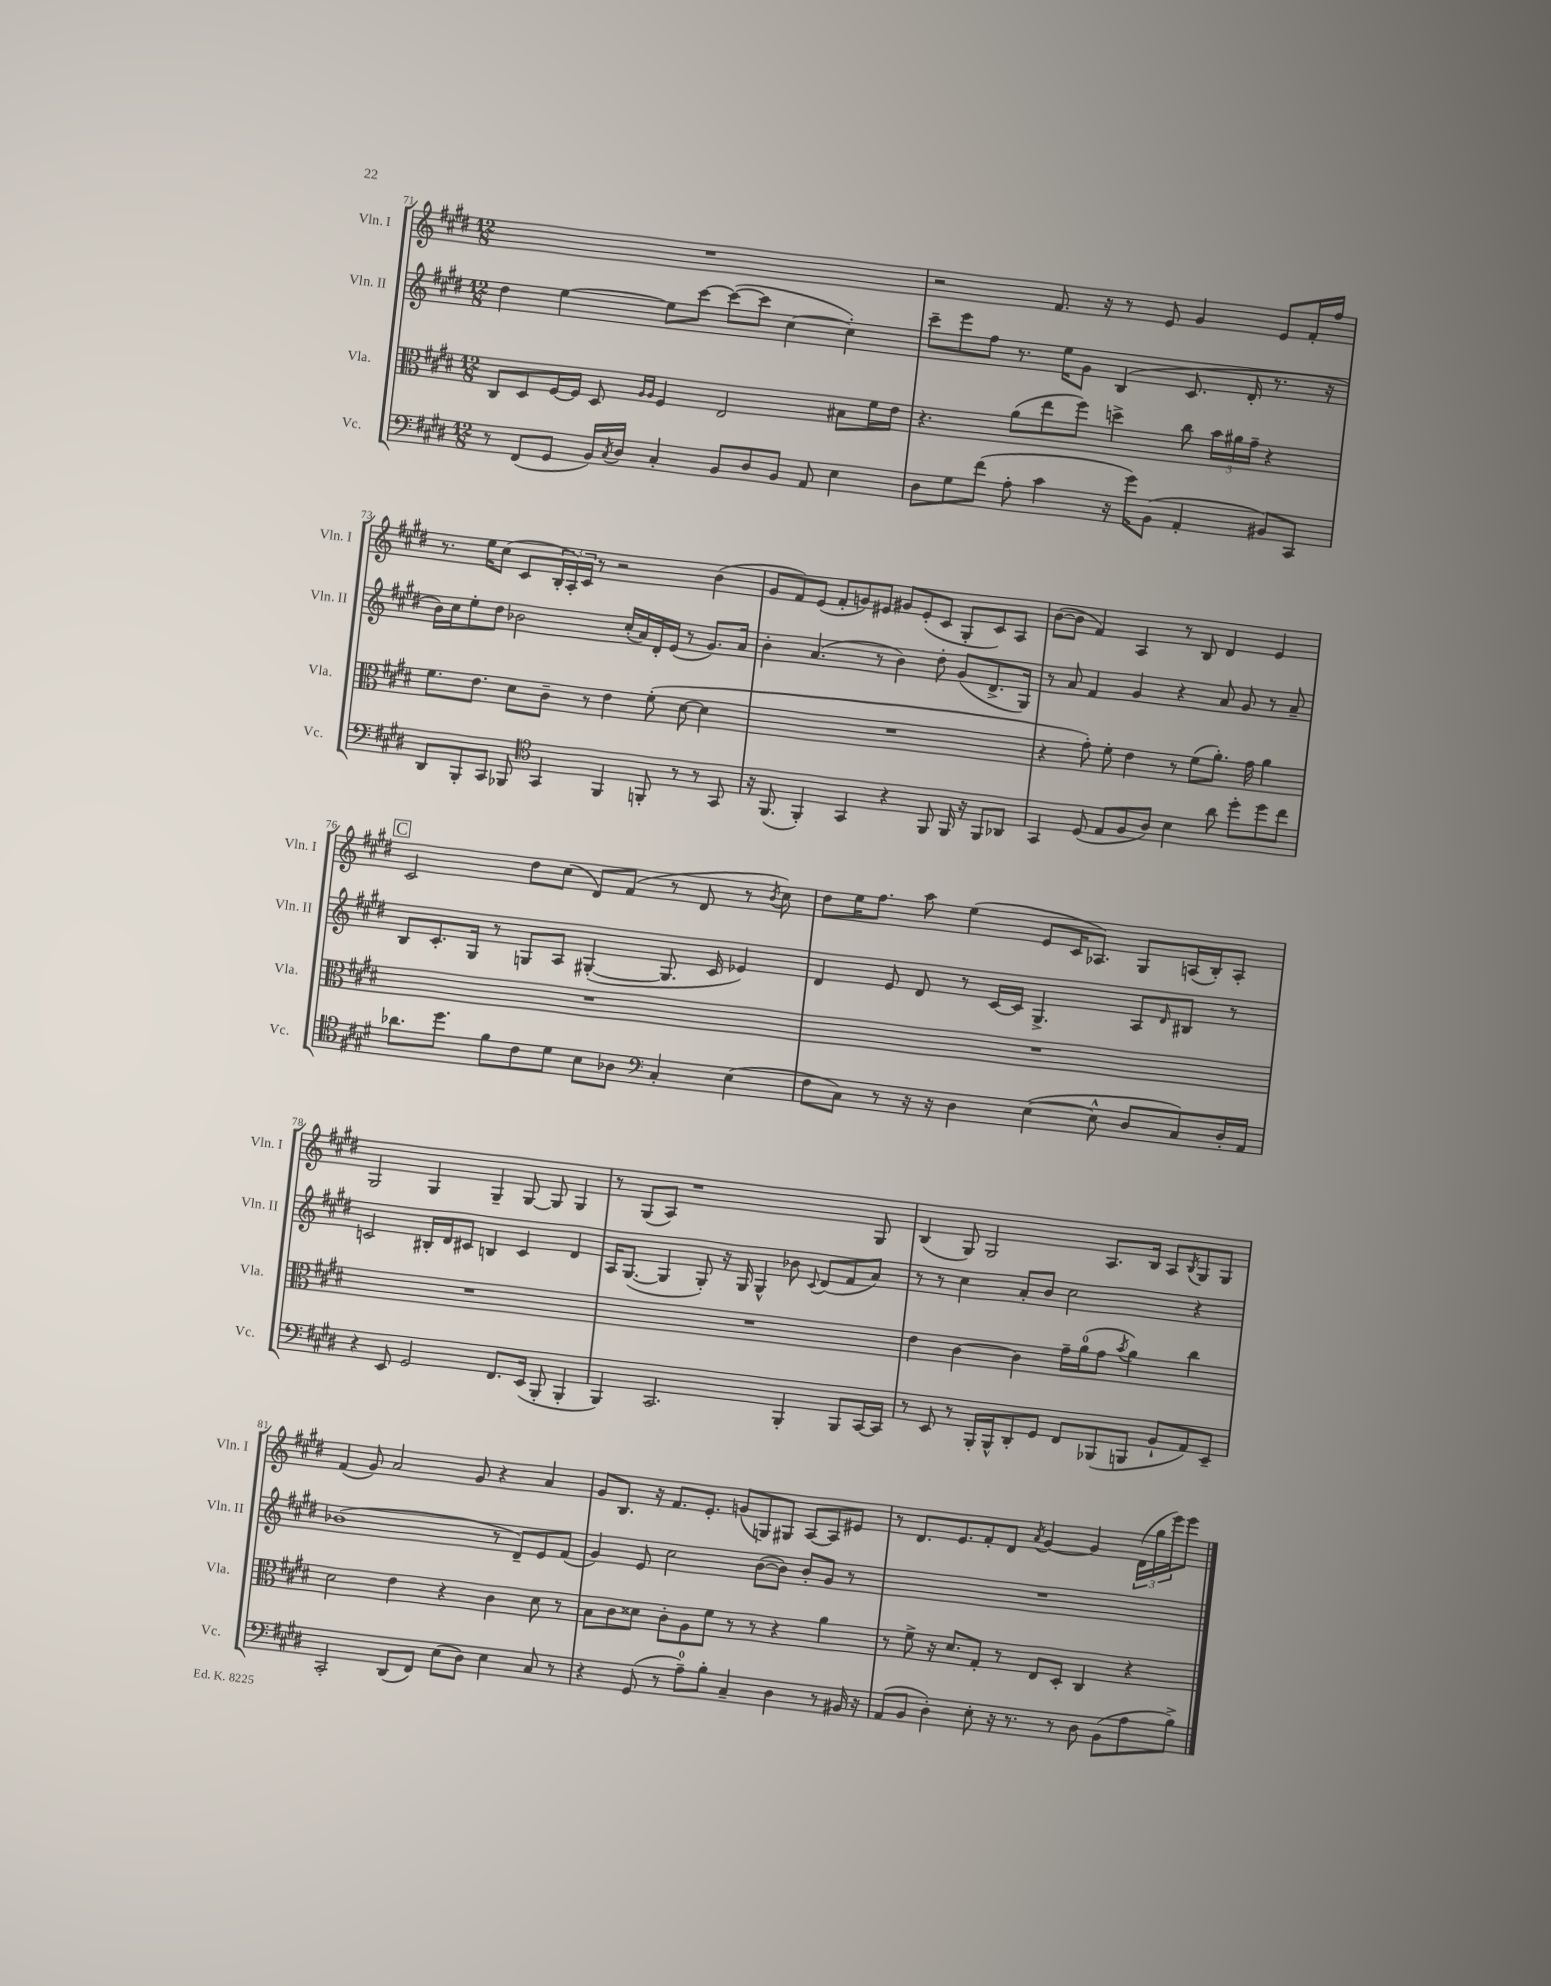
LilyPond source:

<<
\new StaffGroup <<
\new Staff = "s0" \with { instrumentName = "Vln. I" shortInstrumentName = "Vln. I" } {
    \clef treble \key e \major \numericTimeSignature \time 12/8
    R1. |
    r2 fis'8. r16 r8 e'8 gis'4 e'8 fis'16-. fis''16 |
    r8. e''16 cis''8( cis'8 \tuplet 3/2 { b16-. a16-.) cis'16 } r8 r2 b'4( |
    gis'8 fis'8) e'8( fis'8-. g'8) eis'8 gis'8 eis'8-.( cis'8 gis8-. cis'8) a8 |
    b'8~( b'8 fis'4) a4 r8 b8 dis'4 e'4 |
    \mark \markup { \box "C" } cis'2 dis''8 cis''8( dis'8) fis'8( r8 dis'8 r8 \acciaccatura { b'8 } cis''8) |
    dis''8 e''16 fis''8. a''8 e''4( e'8 cis'16 aes8.) gis8 a16( b16-.) a8-. |
    gis2 gis4 gis4-- gis8~ gis8 gis4 |
    r8 gis8( a8) r1 gis8 |
    b4( gis8) gis2 a8. b16 a8 \acciaccatura { b8 } gis8 gis8 |
    fis'4( gis'8) a'2 gis'8 r4 a'4 |
    gis'8 b8. r16 fis'8. e'8.-. g'8( g8) gis8 a8~ a8 eis'8 |
    r8 dis'8. e'8. fis'8-. dis'8 \acciaccatura { a'8 } gis'4~ gis'4 \tuplet 3/2 { dis'16( gis''16 e'''16) } e'''8 \bar "|." |
}
\new Staff = "s1" \with { instrumentName = "Vln. II" shortInstrumentName = "Vln. II" } {
    \clef treble \key e \major \numericTimeSignature \time 12/8
    dis''4 e''4~ e''8 cis'''8~ cis'''8~( cis'''8 cis''4~ cis''4-.) |
    cis'''8-- e'''8 fis''8 r8. e''16 gis'8 b4( cis'8. dis'16-. r8. r16 |
    b'16) cis''16 e''8-. dis''8 bes'2 cis''16-.( a'16) dis'16-. e'16( r8 gis'8.) a'16 |
    b'4-. a'4.( r8 b'4) dis''8-. gis'8( dis'8.-> gis16) |
    r8 a'8 fis'4 gis'4 r4 a'8 gis'8 r8 a'8-- |
    \mark \markup { \box "C" } b8 cis'8.-. gis16 r8 g8 a8 gis4~-.( gis8. cis'16 ees'4) |
    dis'4 e'8 dis'8 r8 cis'16~ cis'16 gis4.-> a8 \grace { dis'16 } bis8 r8 |
    c'2 bis16-. dis'16 cis'8 b4 cis'4 dis'4 |
    a16 gis8.~( gis4 gis8-.) r16 gis16 gis4-^ bes'8 \appoggiatura { cis'8 } dis'8( fis'8 a'8) |
    r8 r8 cis''4 a'8-. b'8 cis''2 r4 |
    bes'1( r8 dis'8--) e'8 fis'8( |
    gis'4) e'8 cis''2 b'8~( b'8) b'8-. gis'8 r8 |
    R1. \bar "|." |
}
\new Staff = "s2" \with { instrumentName = "Vla." shortInstrumentName = "Vla." } {
    \clef alto \key e \major \numericTimeSignature \time 12/8
    cis8 dis8 fis16~ fis16 dis8 \grace { a16 a16 } fis4 e2 bis8 fis'16 e'16 |
    r4. a'8( e''8 fis''8) d''4-> cis''8 \tuplet 3/2 { b'16 ais'16 gis'16-- } r4 |
    fis'8. e'8. dis'8 cis'8-- r8 e'4 fis'8-.( dis'8~ dis'4 |
    R1. |
    r4 gis'8-.) fis'8-. e'4 r8 fis'8( a'8.-.) gis'16 a'4 |
    \mark \markup { \box "C" } R1. |
    R1. |
    R1. |
    R1. |
    e'4 cis'4~ cis'4 gis'16-- a'16-0( gis'8 \acciaccatura { b'8 } a'4) cis''4 |
    dis'2 e'4 r4 cis'4 dis'8 r8 |
    b8 cis'8 disis'8 cis'8-. a8 fis'8 r8 r8 r4 a'4 |
    r8 fis'8-> r16 dis'8. gis8-. r8 e8 dis8-. cis4 r4 \bar "|." |
}
\new Staff = "s3" \with { instrumentName = "Vc." shortInstrumentName = "Vc." } {
    \clef bass \key e \major \numericTimeSignature \time 12/8
    r8 fis,8( gis,8 b,16) \acciaccatura { cis8 } dis16 cis4-. b,8 dis8 b,8 a,8 e4 |
    dis8 gis8 fis'8( a8-. cis'4 r16 gis'16) b,8( a,4-. bis,8) cis,8 |
    dis,8 b,,8-. cis,8 bes,,8 \clef tenor gis,4 fis,4 f,8-. r8 r8 gis,8 |
    r16 fis,8.( fis,4-.) gis,4 r4 fis,8 fis,16 r16 fis,8 aes,8 |
    gis,4 dis8( e8 fis8 a8) b4 a'8 dis''8-. dis''8 cis''8 |
    \mark \markup { \box "C" } aes'8. dis''8. fis'8 cis'8 dis'8 b8 aes8 \clef bass cis4-. e4( |
    fis8 cis8) r8 r16 r16 dis4 e4~( e8-^ dis8 cis8) dis16-. a,16 |
    r4 e,8 gis,2 fis,8. e,16( b,,8-. b,,4-. |
    b,,4) cis,2. b,,4-. b,,8 cis,16~ cis,16 |
    r8 e,8 r8 b,,16-. b,,16-^ dis,8-. gis,8 fis,8 bes,,8( b,,8 b,8-! a,8) e,8-- |
    cis,2-. dis,8( fis,8) e8( dis8) e4 cis8 r8 |
    r4 gis,8( r8 a8-0--) b8-. cis4-- dis4 r8 bis,16 r16 |
    a,8( b,8 dis4-.) e8-. r16 r8. r8 dis8 b,8( a8 b8->) \bar "|." |
}
>>
>>
\layout { \context { \Score currentBarNumber = #71 } }
